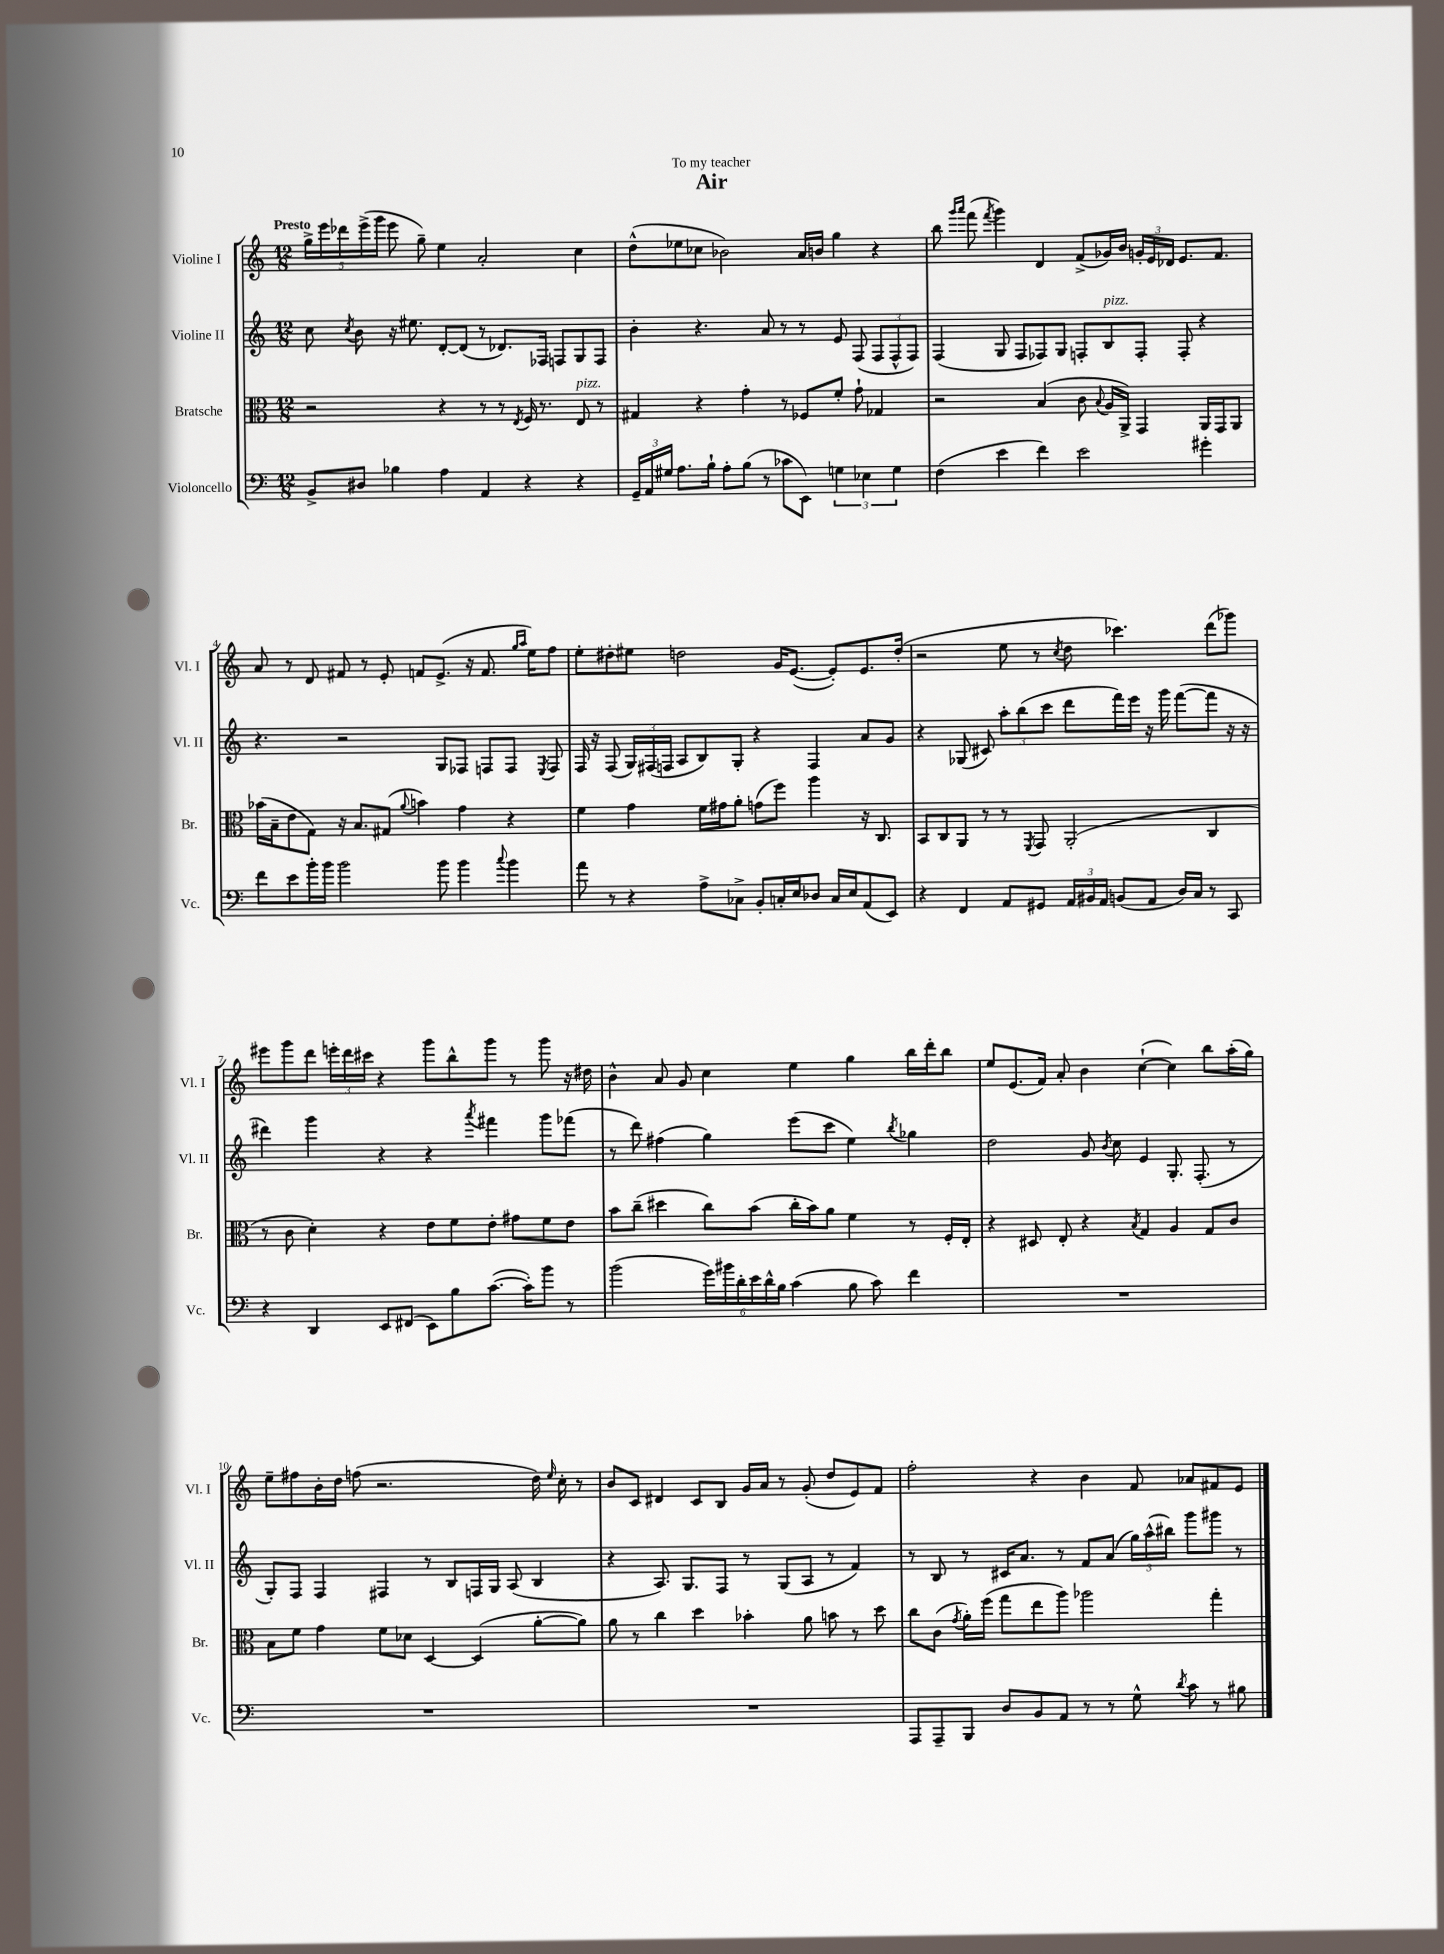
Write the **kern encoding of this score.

**kern	**kern	**kern	**kern
*part4	*part3	*part2	*part1
*staff4	*staff3	*staff2	*staff1
*I"Violoncello	*I"Bratsche	*I"Violine II	*I"Violine I
*I'Vc.	*I'Br.	*I'Vl. II	*I'Vl. I
*clefF4	*clefC3	*clefG2	*clefG2
*k[]	*k[]	*k[]	*k[]
*M12/8	*M12/8	*M12/8	*M12/8
=1	=1	=1	=1
!	!	!	!LO:TX:a:B:t=Presto
8BB^/L	2r	8cc\	20gg^\LL
.	.	.	20eee\
.	.	.	20ddd-X\
.	.	8qcc/	.
8D#X/J	.	8b\	.
.	.	.	(20eee^\
.	.	.	20ggg\JJ
4B-X\	.	16r	8eee\
.	.	8.ee#X\	.
.	.	.	8gg~\)
4A\	4r	[8d'/L	4ee\
.	.	(8d/J]	.
4AA/	8r	8r	2a'/
.	8r	8.d-X/L)	.
.	8qE/	.	.
4r	16F/	.	.
.	8.r	16F-X/Jk	.
.	.	8Fn/L	.
!	!LO:TX:a:i:t=pizz.	!	!
4r	8E/	8G/	4cc\
.	8r	8F/J	.
=2	=2	=2	=2
24GG~/LL	4G#X/	4b'\	(8dd^^\L
24AA/	.	.	.
24G#X/JJ	.	.	.
8.A\L	.	.	8ee-X\
.	4r	4.r	8cc-X\J
16B`\Jk	.	.	.
8A'\L	.	.	2b-X\)
(8B\J	4g'\	.	.
8r	.	8a/	.
8c-X\L	8r	8r	.
8EE\J)	8F-X/L	8r	16a/LL
.	.	.	16bn/JJ
6Gn\	8f'/J	8e/	4gg\
.	8g`\	(8F/	.
6E-X\	.	.	.
.	4G-X/	12F/L	4r
6G\	.	12F^^/	.
.	.	12F/J)	.
=3	=3	=3	=3
(4F\	2r	(4F/	8bb\
.	.	.	16qqggg/LL
.	.	.	16qqaaa/JJ
.	.	.	(8fff\
.	.	.	8qfff/
4e\	.	8G/	4ggg\)
.	.	8F/L	.
4f\)	(4B/	8F-X/)	4d/
.	.	8G/J	.
2e\	8c\	8Fn'/L	(8f^/L
.	8qqB/	.	.
!	!	!LO:TX:a:i:t=pizz.	!
.	16A/LL	8B/	16g-X/L)
.	16AA^/JJ)	.	16b/JJ
.	4GG/	8F'/J	24gn'/LL
.	.	.	24e/
.	.	.	24d-X/JJ
.	.	8F'/	8.e/L
4g#X'\	16AA/LL	4r	.
.	16GG/J	.	8.f/J
.	8AA/J	.	.
!!LO:LB:g=z
=4	=4	=4	=4
8f\L	(16b-X\LL	4.r	8a/
.	16B~\J	.	.
8e\	8e\	.	8r
16b'\L	8G\J)	.	8d/
16b\JJ	.	.	.
2b\	16r	2r	8f#X/
.	8.B/L	.	.
.	.	.	8r
.	(8G#X/J	.	8e'/
.	8qqa/	.	.
.	4bn\)	.	8fn/L
8b\	.	8G/L	(8.e^/J
4b\	4g\	8F-X/J	.
.	.	.	16r
.	.	8Fn/L	8.f/
8qqcc/	.	.	.
4b\	4r	8F/J	.
.	.	.	16qqgg/LL
.	.	.	16qqaa/JJ
.	.	.	16ee\KL)
.	.	8qE/	.
.	.	8F/	8ff\J
=5	=5	=5	=5
8a\	4f\	16F/	8ee'\L
.	.	16r	.
8r	.	(8F/	8dd#X'\
4r	4g\	24G/LL)	8ee#X\J
.	.	(24F#X/	.
.	.	24Fn/JJ	.
.	.	8A/L	2ddn\
8A^\L	16f\LL	8B/)	.
.	16g#X\J	.	.
8C-X^\J	8a'\J	8G'/J	.
8BB'/L	(8gn\L	4r	.
16Cn'/L	8ff\J)	.	16g/KL
16E/J	.	.	([8.e/J
8D-X/J	4aa\	4F/	.
16C/LL	.	.	8e'/L])
16E/J	.	.	.
(8AA/	16r	8a/L	8.e/
.	8.C/	.	.
8EE/J)	.	8g/J	.
.	.	.	(16dd'/Jk
=6	=6	=6	=6
4r	8BB/L	4r	2r
.	8C/	.	.
4FF/	8AA/J	(8G-X/	.
.	8r	8c#X/)	.
8AA/L	8r	12aa'\L	8ee\
.	.	(12bb\	.
.	8qFF/	.	.
8GG#X/J	8GG/	.	8r
.	.	12ccc\J	.
.	.	.	8qcc/
24AA/LL	(2AA'/	8ddd\L	8dd\
24BB#X/	.	.	.
24AA/JJ	.	.	.
(8BBn/L	.	16fff\L)	4.ccc-X\)
.	.	16eee\JJ	.
8AA/J	.	16r	.
.	.	16ggg\	.
16D/LL)	.	([8fff\L	.
16C/JJ	.	.	.
8r	4C/	8fff\J]	(8ddd\L
8CC/	.	16r	8ggg-X\J)
.	.	16r	.
!!LO:LB:g=z
=7	=7	=7	=7
4r	8r	4ddd#X\)	8eee#X\L
.	8c\	.	8ggg\
4DD/	4d'\)	4ggg\	8ddd\J
.	.	.	24eeen'\LL
.	.	.	24ddd\
.	.	.	24ccc#X\JJ
8EE/L	4r	4r	4r
(8FF#X/J	.	.	.
8EE\L)	8e\L	4r	8ggg\L
8B\	8f\	.	8bb^^\
.	.	8qaaa/	.
([8.c\J	8e'\J	4fff#X\	8ggg\J
.	8g#X\L	.	8r
16c'\KL])	.	.	.
8b\J	8f\	8ggg\L	8ggg\
8r	8e\J	(8fff-X\J	16r
.	.	.	16dd#X\
=8	=8	=8	=8
(2b\	8b\L	8r	4b^^\
.	(8cc~\J	8ddd\)	.
.	4dd#X\	(4ff#X\	8a/
.	.	.	8g/
24g\LL)	8cc\L)	4gg\)	4cc\
24b#X\	.	.	.
24d'\	.	.	.
24e\	(8b\J	.	.
24d^^\	.	.	.
24B\JJ	.	.	.
(4c\	16cc'\LL	(8eee\L	4ee\
.	16b\J)	.	.
.	8a\J	8ccc\J	.
8B\	4f\	4ee\)	4gg\
8c\)	.	.	.
.	.	8qbb/	.
4f\	8r	4gg-X\	16bb\LL
.	.	.	16ddd'\J
.	16F'/LL	.	8bb\J
.	16E'/JJ	.	.
=9	=9	=9	=9
1.r	4r	2dd\	8ee/L
.	.	.	(8.e/
.	8D#X/	.	.
.	.	.	16f/Jk)
.	8E'/	.	8a'/
.	4r	8g/	4b\
.	.	8qb/	.
.	.	8cc\	.
.	8qB/	.	.
.	4G/	4e/	([4cc`\
.	4A/	8.G'/	4cc\])
.	.	(8.F'/	.
.	8G/L	.	8bb\L
.	8c/J	8r	(16aa'\L
.	.	.	16gg\JJ)
!!LO:LB:g=z
=10	=10	=10	=10
1.r	8B\L	8G'/L)	8ee~\L
.	8f\J	8F/J	8ff#X\
.	4g\	4F/	16b'\L
.	.	.	16dd\JJ
.	.	.	(8ffn\
.	8f\L	4F#X/	2.r
.	8d-X\J	.	.
.	[4D/	8r	.
.	.	8B/L	.
.	(4D/]	16Fn/L	.
.	.	16G/JJ	.
.	.	(8A/	.
.	[8a'\L	4B/	16dd\)
.	.	.	16qqee/
.	.	.	16cc'\
.	8a\J])	.	8r
=11	=11	=11	=11
1.r	8a\	4r	8b/L
.	8r	.	8c/J
.	4cc\	8.A/)	4d#X/
.	.	8.G/L	.
.	4dd\	.	8c/L
.	.	8F/J	8B/J
.	4b-X'\	8r	16g/LL
.	.	.	16a/JJ
.	.	(8G/L	8r
.	8a\	8A/J	(8g'/
.	8bn\	8r	8dd/L
.	8r	4f/)	8e/)
.	8dd\	.	8f/J
=12	=12	=12	=12
8AAA/L	8cc\L	8r	2ff'\
8AAA~/	(8c\J	8B/	.
.	8qg/	.	.
8BBB/J	16a'\LL)	8r	.
.	(16ff\JJ	.	.
8D/L	8gg\L	16c#X/KL	.
.	.	8.a/J	.
8BB/	8ee\	.	4r
8AA/J	8aa\J)	8r	.
8r	2aa-X\	8f/L	4b\
8r	.	(8a/J	.
8G^^\	.	24gg\LL)	8f/
.	.	(24aa^^\	.
.	.	24bb#X\JJ)	.
8qd/	.	.	.
8c\	.	8ggg\L	8a-X/L
8r	4gg'\	8ggg#X\J	8f#X/
8B#X\	.	8r	8e/J
==	==	==	==
*-	*-	*-	*-
